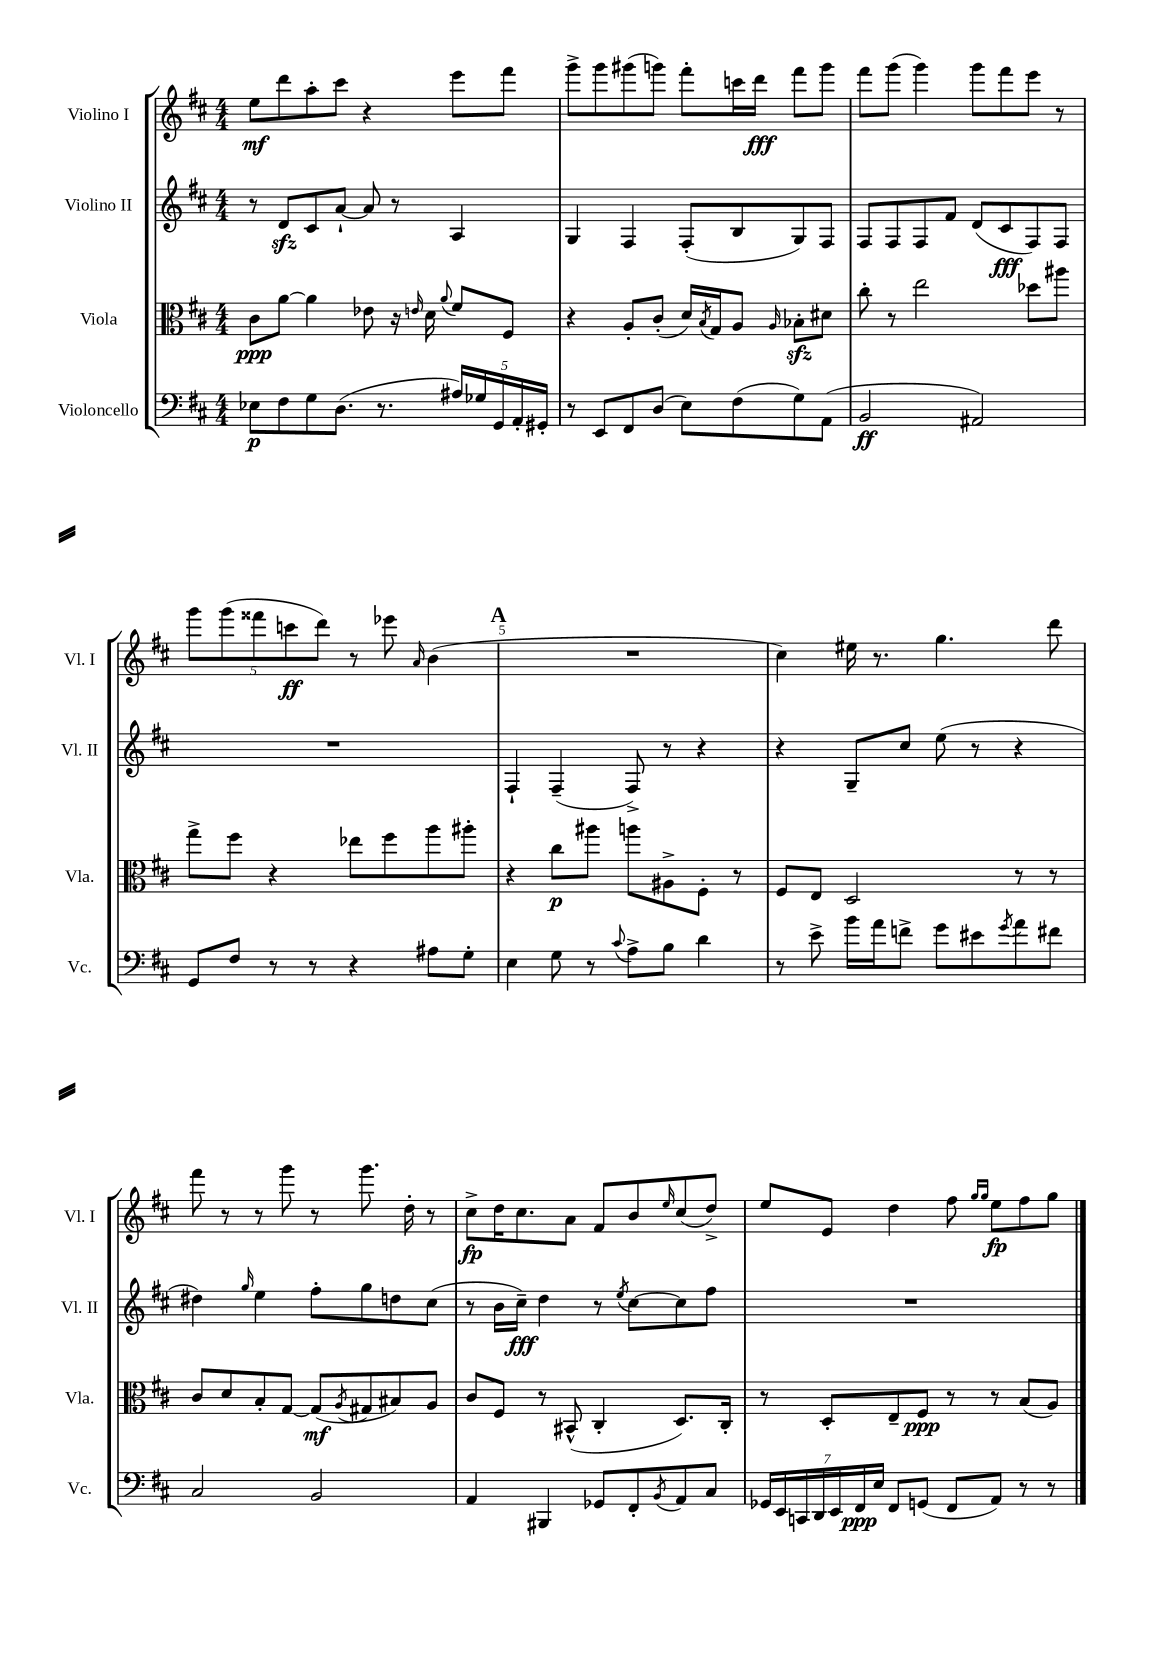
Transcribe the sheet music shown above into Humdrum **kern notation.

**kern	**kern	**kern	**kern
*staff4	*staff3	*staff2	*staff1
*clefF4	*clefC3	*clefG2	*clefG2
*k[f#c#]	*k[f#c#]	*k[f#c#]	*k[f#c#]
*M4/4	*M4/4	*M4/4	*M4/4
8E-	8c#	8r	8ee
8F#	[8a	8d	8ddd
8G	4a]	8c#	8aa'
(8.D	.	[8a`	8ccc#
.	8e-	8a]	4r
8.r	.	.	.
.	16r	8r	.
.	16qqe	.	.
.	16d	.	.
.	8qqa	.	.
20A#)	8f#	4A	8eee
20G-	.	.	.
20GG	.	.	.
.	8F#	.	8fff#
20AA'	.	.	.
20GG#'	.	.	.
=	=	=	=
8r	4r	4G	8ggg^
8EE	.	.	8ggg
8FF#	8A'	4F#	(8ggg#
(8D	(8c#'	.	8ggg)
8E)	16d)	(8F#'	8fff#'
.	8qB	.	.
.	16G	.	.
(8F#	8A	8B	16ccc
.	.	.	16ddd
.	16qqA	.	.
8G)	8B-'	8G)	8fff#
(8AA	8d#	8F#	8ggg
=	=	=	=
2BB	8cc#'	8F#	8fff#
.	8r	8F#	(8ggg
.	2ee	8F#	4ggg)
.	.	8f#	.
2AA#)	.	(8d	8ggg
.	.	8c#	8fff#
.	8dd-	8F#)	8eee
.	8aa#	8F#	8r
=	=	=	=
8GG	8gg^	1r	10ggg
.	.	.	(10ggg
8F#	8ff#	.	.
.	.	.	10fff##
8r	4r	.	.
.	.	.	10ccc
8r	.	.	.
.	.	.	10ddd)
4r	8ee-	.	8r
.	8ff#	.	8eee-
.	.	.	16qqa
8A#	8aa	.	(4b
8G'	8aa#'	.	.
=	=	=	=
4E	4r	4F#`	1r
8G	8cc#	(4F#~	.
8r	8aa#	.	.
8qqc#	.	.	.
8A^	8aa	8F#^)	.
8B	8A#^	8r	.
4d	8F#'	4r	.
.	8r	.	.
=	=	=	=
8r	8F#	4r	4cc#)
8e^	8E	.	.
16b	2D	8G~	16ee#
16a	.	.	8.r
8f^	.	8cc#	.
8g	.	(8ee	4.gg
8e#	.	8r	.
8qg	.	.	.
8a	8r	4r	.
8f#	8r	.	8ddd
=	=	=	=
2C#	8c#	4dd#)	8fff#
.	8d	.	8r
.	.	16qqgg	.
.	8B'	4ee	8r
.	[8G	.	8ggg
2BB	(8G]	8ff#'	8r
.	8qA	.	.
.	8G#	8gg	8.ggg
.	8B#)	8dd	.
.	.	.	16dd'
.	8A	(8cc#	8r
=	=	=	=
4AA	8c#	8r	8cc#^
.	8F#	16b	16dd
.	.	16cc#~)	8.cc#
4BBB#	8r	4dd	.
.	(8BB#^^	.	8a
8GG-	4C#'	8r	8f#
.	.	8qee	.
8FF#'	.	[8cc#	8b
8qBB	.	.	16qqee
8AA	8.D)	8cc#]	(8cc#
8C#	.	8ff#	8dd^)
.	16C#'	.	.
=	=	=	=
28GG-	8r	1r	8ee
28EE	.	.	.
28CC	.	.	.
28DD	.	.	.
.	8D'	.	8e
28EE	.	.	.
28FF#	.	.	.
28E	.	.	.
8FF#	8E~	.	4dd
(8GG	8F#	.	.
8FF#	8r	.	8ff#
.	.	.	16qqgg
.	.	.	16qqgg
8AA)	8r	.	8ee
8r	(8B	.	8ff#
8r	8A)	.	8gg
==	==	==	==
*-	*-	*-	*-
